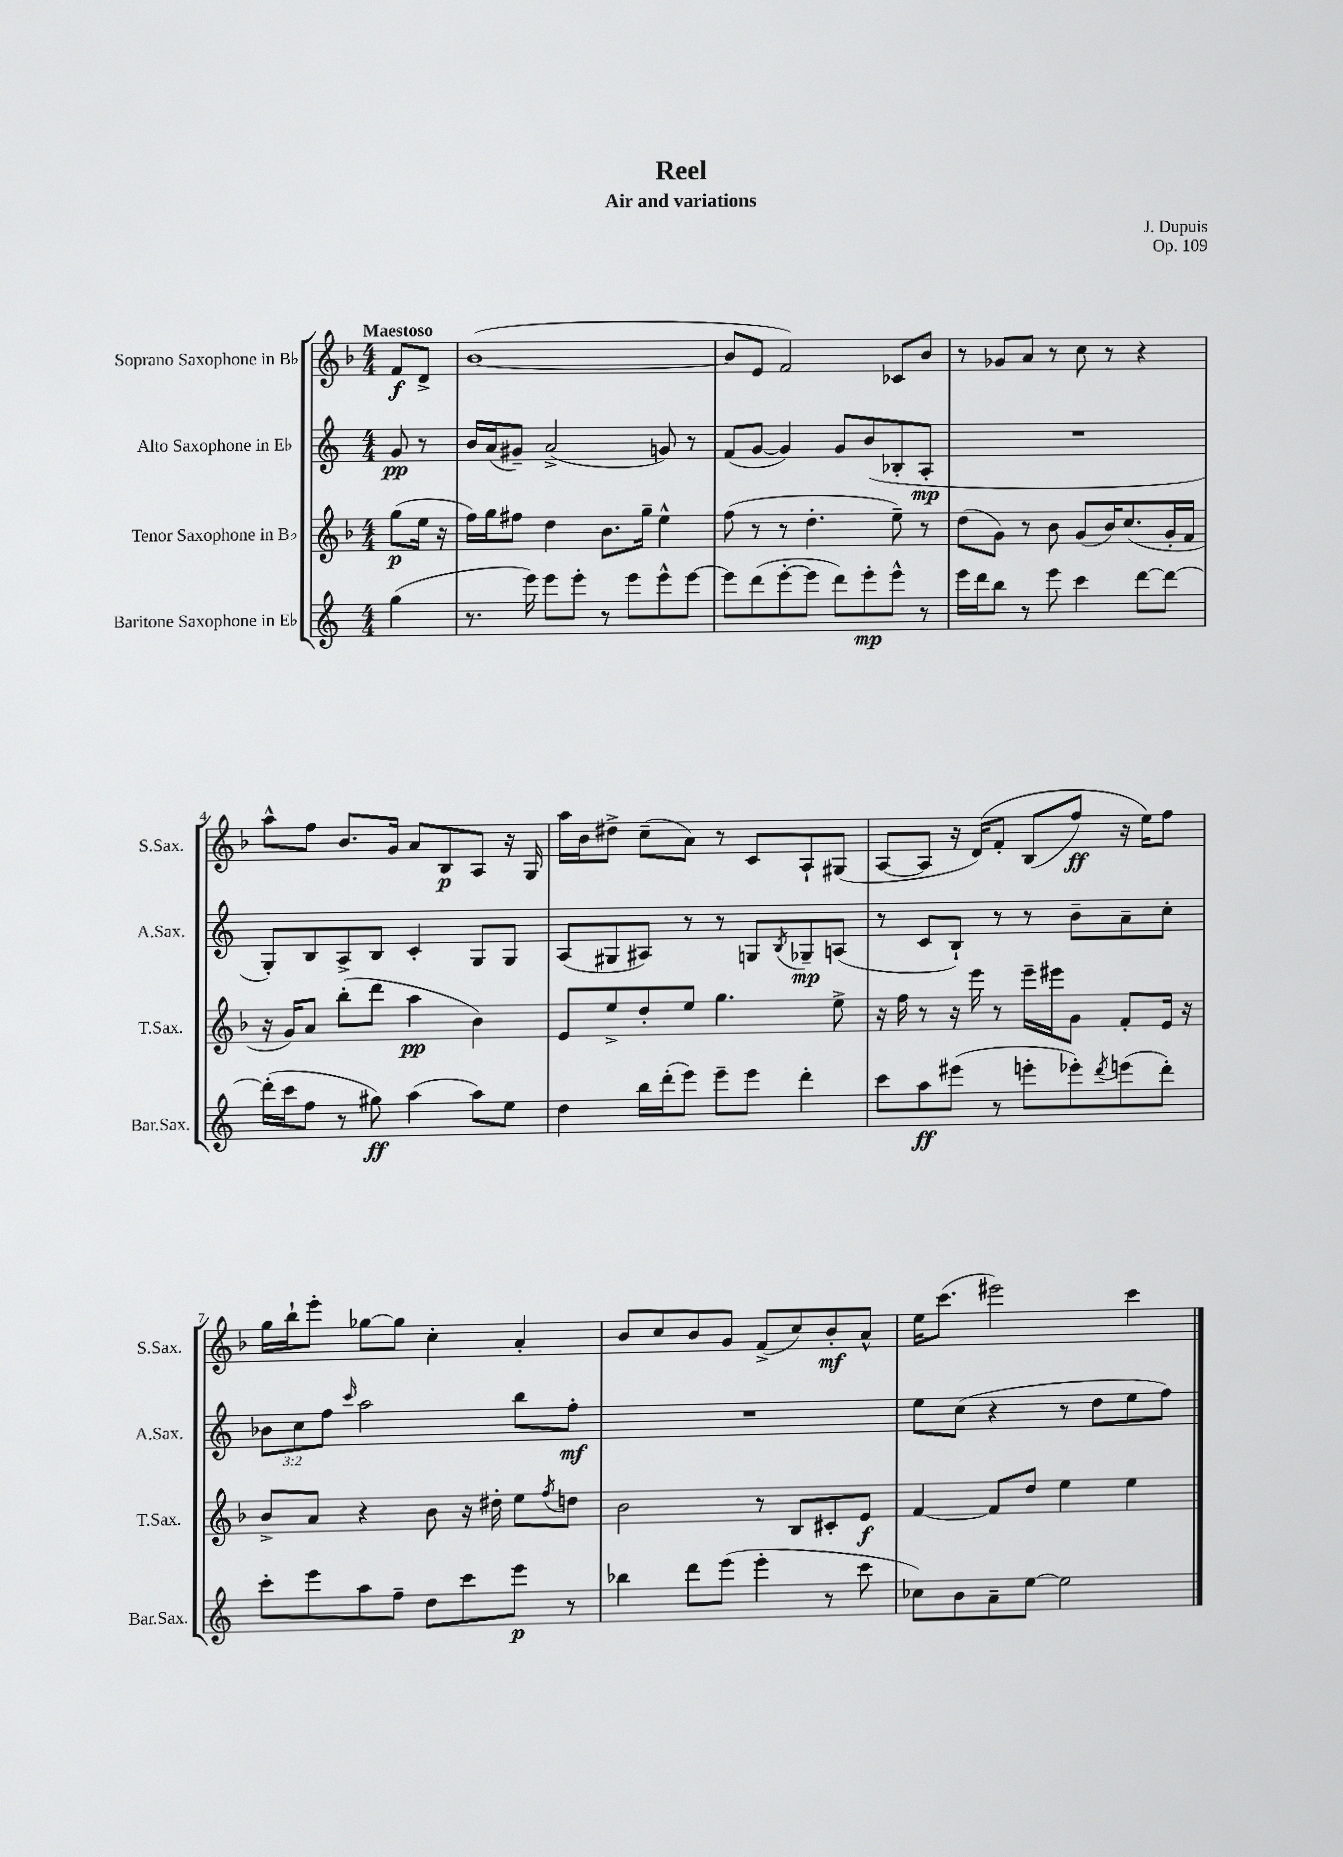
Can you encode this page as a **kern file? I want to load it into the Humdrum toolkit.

**kern	**kern	**kern	**kern
*staff4	*staff3	*staff2	*staff1
*clefG2	*clefG2	*clefG2	*clefG2
*k[]	*k[b-]	*k[]	*k[b-]
*M4/4	*M4/4	*M4/4	*M4/4
(4gg\	(8gg\L	8g/	8f/L
.	16ee\Jk	8r	8d^/J
.	16r	.	.
=	=	=	=
8.r	16ff\LL)	16b/LL	([1b-
.	16gg\J	(16a/J	.
.	8ff#\J	8g#~/J)	.
16eee\)	.	.	.
8eee\L	4dd\	(2a^/	.
8eee'\J	.	.	.
8r	8.b-\L	.	.
8eee\L	.	.	.
.	16gg~\Jk	.	.
8eee^^\	4ee^^\	8g/)	.
[8eee\J	.	8r	.
=	=	=	=
8eee\]L	(8ff\	(8f/L	8b-/]L
(8ddd\	8r	[8g/J	8e/J
[8eee'\	8r	4g/])	2f/)
8eee\]J	4.dd'\	.	.
8ddd\L)	.	8g/L	.
8eee'\	.	(8b/	.
8eee^^\J	8ee~\)	8B-'/	8c-/L
8r	8r	8A'/J	8b-/J
=	=	=	=
16eee\LL	(8dd\L	1r	8r
16ddd\J	.	.	.
8bb\J	8g\J)	.	8g-/L
8r	8r	.	8a/J
8eee\	8b-\	.	8r
4ccc\	(8g/L	.	8cc\
.	16b-/K)	.	8r
.	(8.cc/	.	.
[8ddd\L	.	.	4r
8ddd\_J	16g'/L	.	.
.	16f/JJ	.	.
=	=	=	=
(16ddd'\]LL	16r	8G'/L)	8aa^^\L
16ccc\J	16g/LK)	.	.
8ff\J	8a/J	8B/	8ff\J
8r	(8bb-'\L	8A^/	8.b-/L
8gg#\)	8ddd\J	8B/J	.
.	.	.	16g/Jk
(4aa\	4aa\	4c'/	8a/L
.	.	.	8B-/
8aa\L)	4b-\)	8G/L	8A/J
8ee\J	.	8G/J	16r
.	.	.	16G/
=	=	=	=
4dd\	8e/L	(8A/L	16aa\LL
.	.	.	16b-\J
.	8ee^/	8G#/	8dd#^\J
16bb\LL	8dd'/	8A#/J)	(8cc~\L
(16ddd'\J	.	.	.
8eee\J)	8ee/J	8r	8a\J)
8eee~\L	4.gg\	8r	8r
8eee\J	.	8G/L	8c/L
.	.	8qB/	.
4ddd'\	.	8G-~/	8A`/
.	8ee^\	(8A/J	(8G#/J
=	=	=	=
8ccc\L	16r	8r	[8A/L
.	16ff\	.	.
8aa\	8r	8c/L	8A/]J
(8eee#\J	16r	8B`/J)	16r
.	16eee\	.	&(16d/LK)
8r	8r	8r	8f'/J
8eee'\L	16eee~\LL	8r	(8B-/L
.	16eee#\J	.	.
8eee-'\)	8g\J	8b~\L	8ff/J)
8qddd/	.	.	.
(8eee\	8f'/L	8a~\	16r
.	.	.	16ee\LK&)
8ddd'\J)	16e/Jk	8cc'\J	8ff\J
.	16r	.	.
=	=	=	=
8ccc'\L	8b-^/L	12b-\L	16gg\LL
.	.	.	16bb-`\J
.	.	12cc\	.
8eee\	8a/J	.	8eee'\J
.	.	12ff\J	.
.	.	16qqccc/	.
8aa\	4r	2aa\	[8gg-\L
8ff~\J	.	.	8gg-\]J
8dd\L	8b-\	.	4cc'\
8ccc\	16r	.	.
.	16dd#'\	.	.
8eee\J	8ee\L	8bb\L	4a'/
.	8qff/	.	.
8r	8dd\J	8ff'\J	.
=	=	=	=
4bb-\	2b-\	1r	8b-/L
.	.	.	8cc/
8ddd\L	.	.	8b-/
(8eee\J	.	.	8g/J
4eee'\	8r	.	(8f^/L
.	8B-/L	.	8cc/)
8r	8c#'/	.	8b-'/
8ccc\	8e/J	.	8a^^/J
=	=	=	=
8cc-\L)	[4f/	8ee\L	16ee\LK
.	.	.	(8.ccc\J
8b\	.	(8cc\J	.
8a~\	8f/]L	4r	2eee#\)
[8ee\J	8dd/J	.	.
2ee\]	4ee\	8r	.
.	.	8dd\L	.
.	4ee\	8ee\	4ccc\
.	.	8ff\J)	.
==	==	==	==
*-	*-	*-	*-
